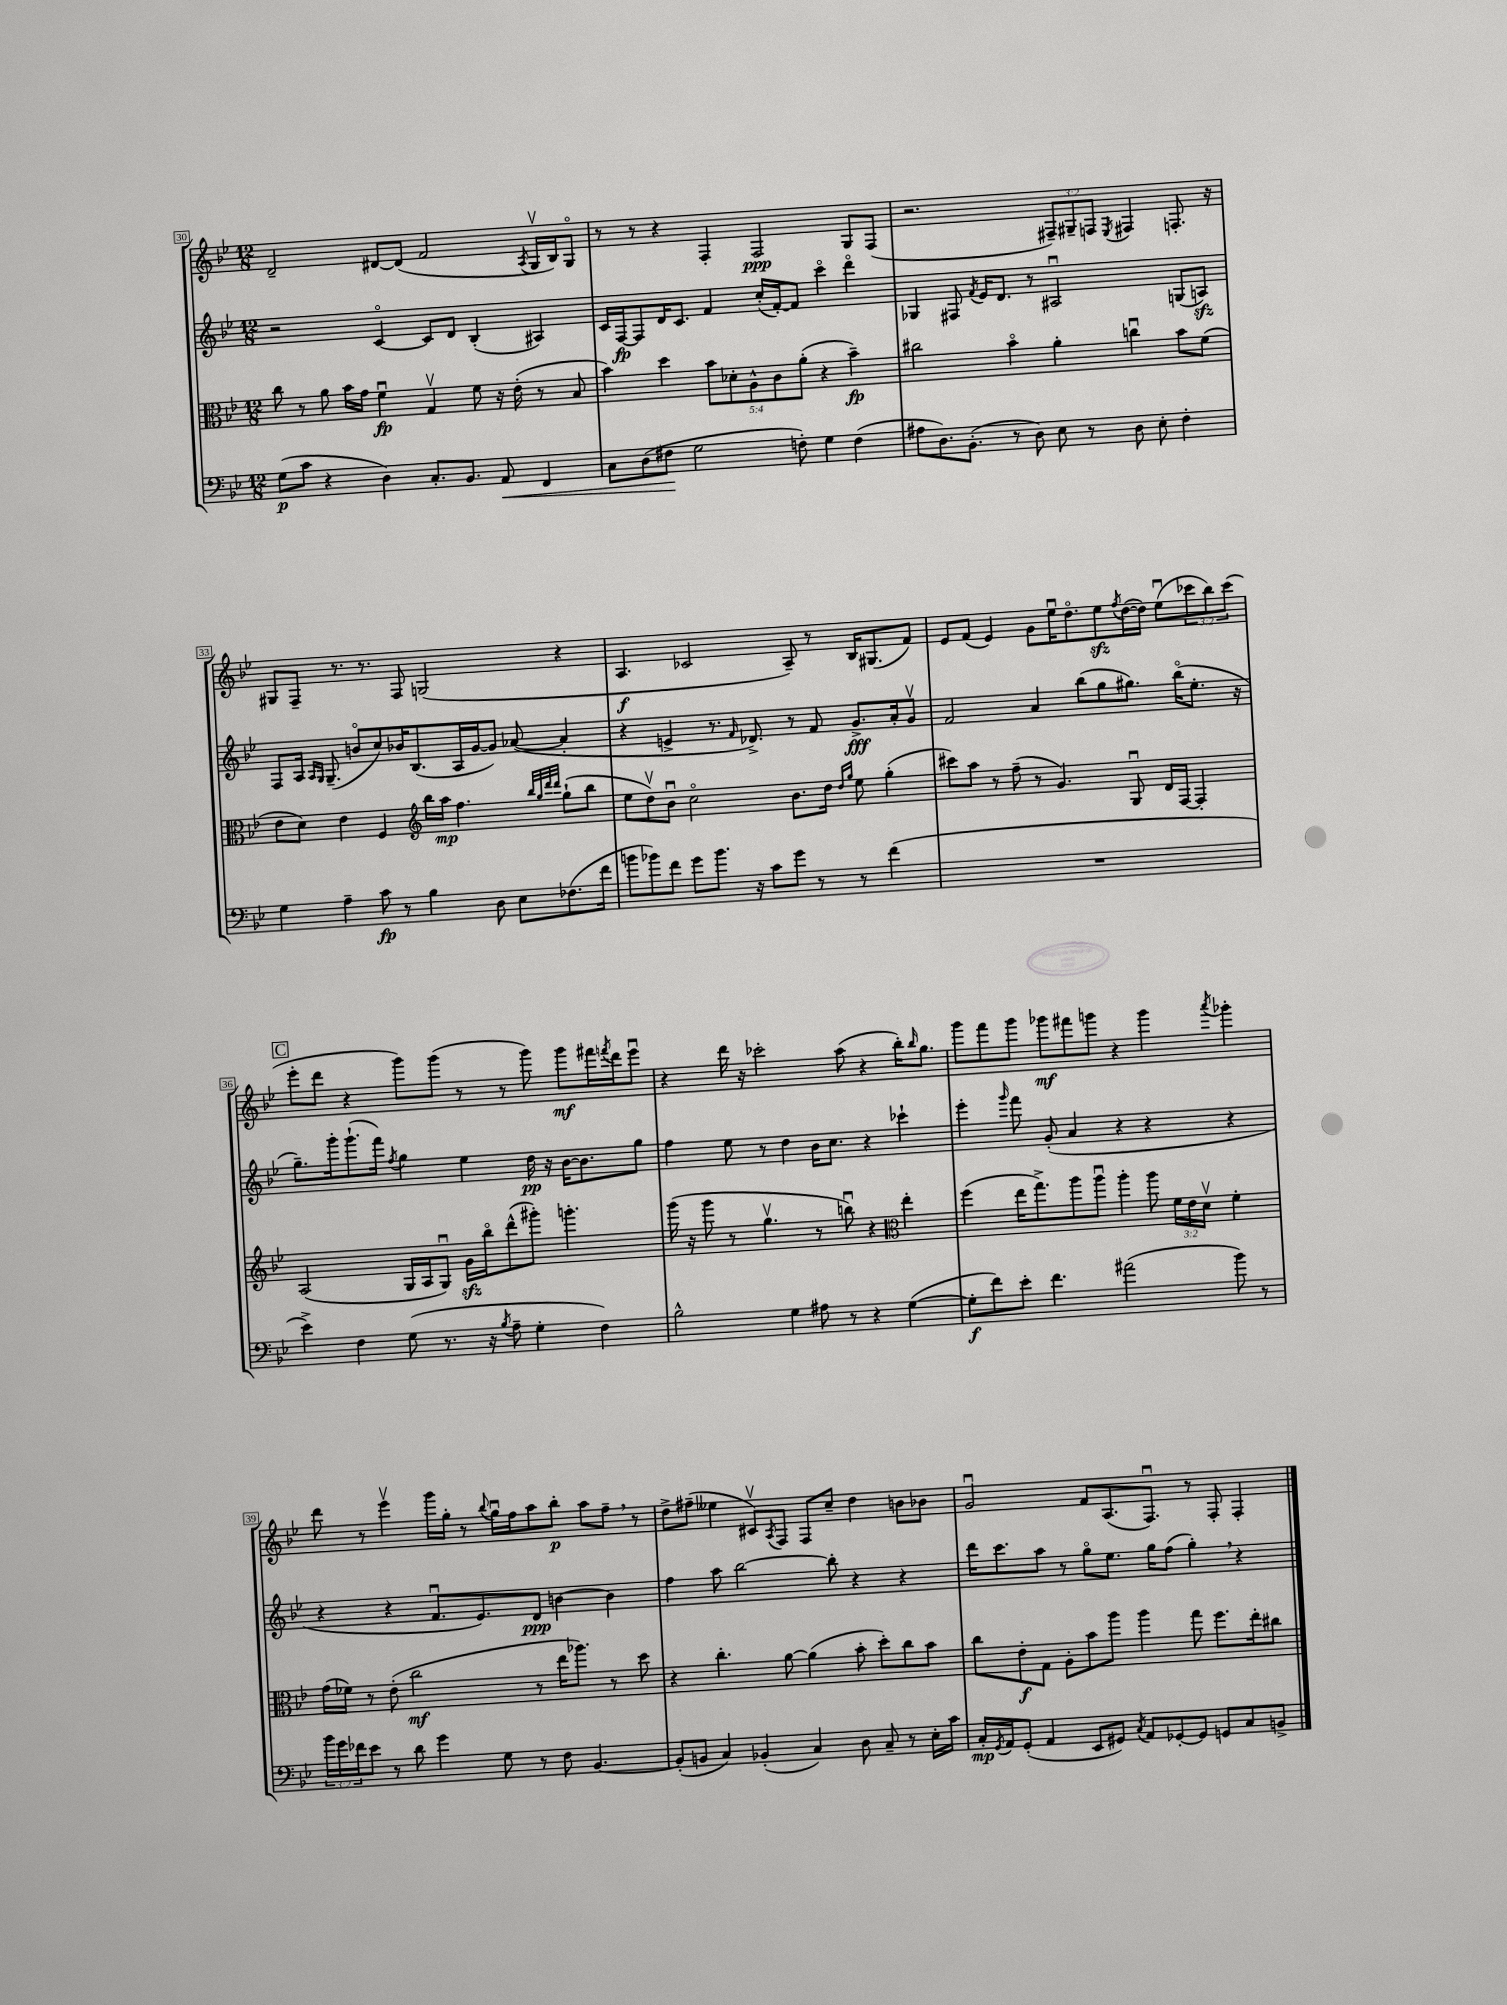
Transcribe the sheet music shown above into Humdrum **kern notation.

**kern	**kern	**kern	**kern
*staff4	*staff3	*staff2	*staff1
*clefF4	*clefC3	*clefG2	*clefG2
*k[b-e-]	*k[b-e-]	*k[b-e-]	*k[b-e-]
*M12/8	*M12/8	*M12/8	*M12/8
(8G\L	8cc\	2r	2d~/
8c\J	8r	.	.
4r	8a\	.	.
.	16b-\LL	.	.
.	16g\JJ	.	.
4D\)	4fu\	[4co/	[8d#/L
.	.	.	(8d#/]J
8.C'/L	4Gv/	8c/]L	2f/
.	.	8d/J	.
8.BB-/J	.	.	.
.	8f\	(4B-'/	.
8AA/	16r	.	.
.	(16e-'\	.	.
.	.	.	8qA/
4FF/	8r	4A#/)	16Gv/LL
.	.	.	16B-/J)
.	8B-/	.	8Go/J
=	=	=	=
8C\L	4b-\)	16c/LL	8r
.	.	[16F/J	.
(8D\	.	8F/]	8r
8F#\J	4dd\	16d/K	4r
.	.	8.c/J	.
2G\	.	.	.
.	10b-\L	4f/	4F'/
.	10d-'\	.	.
.	10A^^\	.	.
.	.	(16cc'/LL	2F/
.	10c\	.	.
.	.	[16f'/J)	.
8F'\)	.	8f/]J	.
.	(10a'\J	.	.
4G\	4r	4ccco\	.
(4F\	4b-~\)	4dddo\	8G/L
.	.	.	(8F/J
=	=	=	=
8A#\L	2cc#\	4G-/	2.r
8.D\)	.	.	.
.	.	8F#/	.
(8.BB-'\J	.	.	.
.	.	8qf/	.
.	.	16e-/LK	.
.	.	8.d/J	.
8r	4b-o\	.	.
8D\)	.	8r	.
8E-\	4a'\	2A#u/	12F#~/L)
.	.	.	12G#~/
8r	.	.	.
.	.	.	12F/J
.	.	.	8qE-/
8D\	4ccu\	.	4F#/
8E-'\	.	.	.
4F'\	8b-\L	(8G/L	8.F'/
.	(8f\J	8A/J)	.
.	.	.	16r
=	=	=	=
4G\	8e-\L	8F/L	8G#/L
.	8d\J)	16A/Jk	8F~/J
.	.	16qqA/LL	.
.	.	16qqG/JJ	.
.	.	(8.G~/	.
4A~\	4e-\	.	8.r
.	.	8bo/L	.
.	.	.	8.r
8c\	4F/	8cc/)	.
8r	.	16b-/K	8F/
.	.	(8.B-/	.
*	*clefG2	*	*
4B-\	16bb-\LL	.	(2G/
.	16aa\JJ	.	.
.	4.ff\	16A/L	.
.	.	[16g/J	.
8D\	.	8g/]J)	.
8E-\L	.	([8a-/	.
.	32qqbb-/LLL	.	.
.	32qqgg/	.	.
.	32qqddd/	.	.
.	32qqddd/JJJ	.	.
(8.F-\	(8gg`\L	4a-'/]	4r
.	8bb-\J	.	.
16f\Jk	.	.	.
=	=	=	=
8b\L	8ee-\L	4r	4.A/
8b-\)	8ddv\)	.	.
8f\J	8b-u\J	4e^/	.
8g\L	2cco\	.	2c-/
8.b-\J	.	8.r	.
.	.	16qqf/	.
16r	.	8.d-^/)	.
8c\L	.	.	.
8g\J	8.b-\L	8r	8A~/)
8r	.	8f/	8r
.	16dd\Jk	.	.
.	16qqdd/LL	.	.
.	16qqgg/JJ	.	.
8r	8ee-\	8.g^/L	16B-/LK
.	.	.	(8.G#/
(4f\	(4gg'\	.	.
.	.	16a'/k	.
.	.	8gv/J	8f/J)
=	=	=	=
1.r	8ccc#\L)	2f/	8e-/L
.	8aa\J	.	(8f/J
.	8r	.	4e-/)
.	(8ff~\	.	.
.	8r	4a/	8g\L
.	4.g/)	.	16ee-u\K
.	.	.	8.ddo\
.	.	(8bb-\L	.
.	.	8gg\	8ee-\
.	.	.	8qff/
.	8Gu/	8.gg#\J)	([16dd\L
.	.	.	16dd\]JJ)
.	16d/LL	.	(8ee-u\L
.	[16F/JJ	(16bb-o\LK	.
.	4F'/]	8.ee-'\J	12ccc-\
.	.	.	12bb-\)
.	.	.	(12ccc-\J
.	.	16r	.
=	=	=	=
4e-^\)	(2A/	8.gg~\L)	8eee-'\L
.	.	.	8ddd\J
.	.	16ggg'\k	.
4F\	.	(8.ggg`\	4r
.	.	16fff\Jk)	.
.	.	8qff/	.
(8G\	16G/LL	4gg\	8ggg\L)
.	16A/J	.	.
8.r	8Gu/J)	.	(8ggg\J
.	16g\LL	4ee-\	8r
16r	16bb-o\J	.	.
8qB-/	.	.	.
8A~\	(8ddd^^\	.	8r
4G'\	8ggg#'\J)	16dd\	8ggg\)
.	.	16r	.
.	4.ggg'\	[16b-\LK	8ggg\L
.	.	8.b-\]	.
4F\)	.	.	16fff#\L
.	.	.	8qfff/
.	.	.	16ddd\J
.	.	8gg\J	8eee-u\J
=	=	=	=
2B-^^\	(16ggg\	4ff\	4r
.	16r	.	.
.	8ggg\	.	.
.	8r	8ee-\	16ddd\
.	.	.	16r
.	4.ggv\	8r	2ccc-'\
4G\	.	4dd\	.
8A#\	8r	16b-\LK	.
.	.	8.cc\J	.
8r	8bbu\)	.	(8aa\
4r	4r	4r	4r
*	*clefC3	*	*
([4G\	4ee-'\	4ccc-`\	16bb-'\LK)
.	.	.	16qqbb-/
.	.	.	8.gg\J
=	=	=	=
8G'\]L	(4ff\	4eee-'\	8ggg\L
8f\)	.	.	8fff\
.	.	16qqggg/	.
8e-'\J	16ee-\LK	8fff\	8ggg\J
.	8.gg^\)	.	.
4.f\	.	(8g'/	8ggg-\L
.	8aa\	4a/	8fff#\
.	8aau\J	.	8ggg\J
(2a#\	4aa'\	4r	4r
.	8aa\	4r	4ggg\
.	24f\LL	.	.
.	24e-\	.	.
.	24dv\JJ	.	.
.	.	.	8qaaa/
8b-\)	4f'\	4r	4ggg-'\
8r	.	.	.
=	=	=	=
24b-\LL	(16g\LL	4r	8ddd\
24g\	.	.	.
.	16f-\JJ)	.	.
24f-\J	.	.	.
8e-\J	8r	.	8r
8r	(8e-'\	4r	4eee-v\
8d\	2cc\	.	.
4g\	.	8.fu/L	16ggg\LL
.	.	.	16gg'\JJ
.	.	.	8r
.	.	8.e-/)	.
.	.	.	8qqbb-/
8G\	.	.	16ggu\LL
.	.	.	16ff\J
8r	8r	8d/J	8aa\
8F\	16ee-\LK	[4b\	8bb-'\J
.	8.aa-\J)	.	.
[4.BB-/	.	.	8aa\L
.	8r	4b\]	8ff~\J
.	8dd\	.	8r
=	=	=	=
(8BB-'/]L	4r	4ff\	8dd^\L
8BB/J	.	.	(8ff#~\J
4C/)	4.cc'\	8aa\	4ee--\
.	.	[2bb-\	.
(4BB-'/	.	.	8c#v/L)
.	.	.	8qA/
.	[8a\	.	8F/J
4C/)	(4a\]	.	8F/L
.	.	8bb-'\]	8cc~/J
8D\	8b-'\	4r	4dd\
8C~/	8dd'\L)	.	.
8r	8cc\	4r	8b\L
16E-'\LL	8b-\J	.	8b-\J
16c\JJ	.	.	.
=	=	=	=
16C'/LL	8cc\L	16ddd\LK	2gu/
8qGG/	.	.	.
16AA/J	.	8.ccc\	.
(8GG'/J	8e-'\	.	.
4AA/	8G\J	8aa\J	.
.	8A'\L	8r	.
8EE-/L	8b-\	8ggo\L	8f/L
8GG#/J)	8aa\J	8.ee-\J	(8.A/
8qC/	.	.	.
8AA/L	4aa\	.	.
.	.	16gg\LK	8.Fu/J)
[8GG-'/	.	(8ff\J	.
8GG-/]J	8gg\	4gg'\)	8r
8GG/L	8.ff\L	.	8F'/
8C/	.	4r	4F'/
.	16ee-'\k	.	.
8BB^/J	8cc#\J	.	.
==	==	==	==
*-	*-	*-	*-
